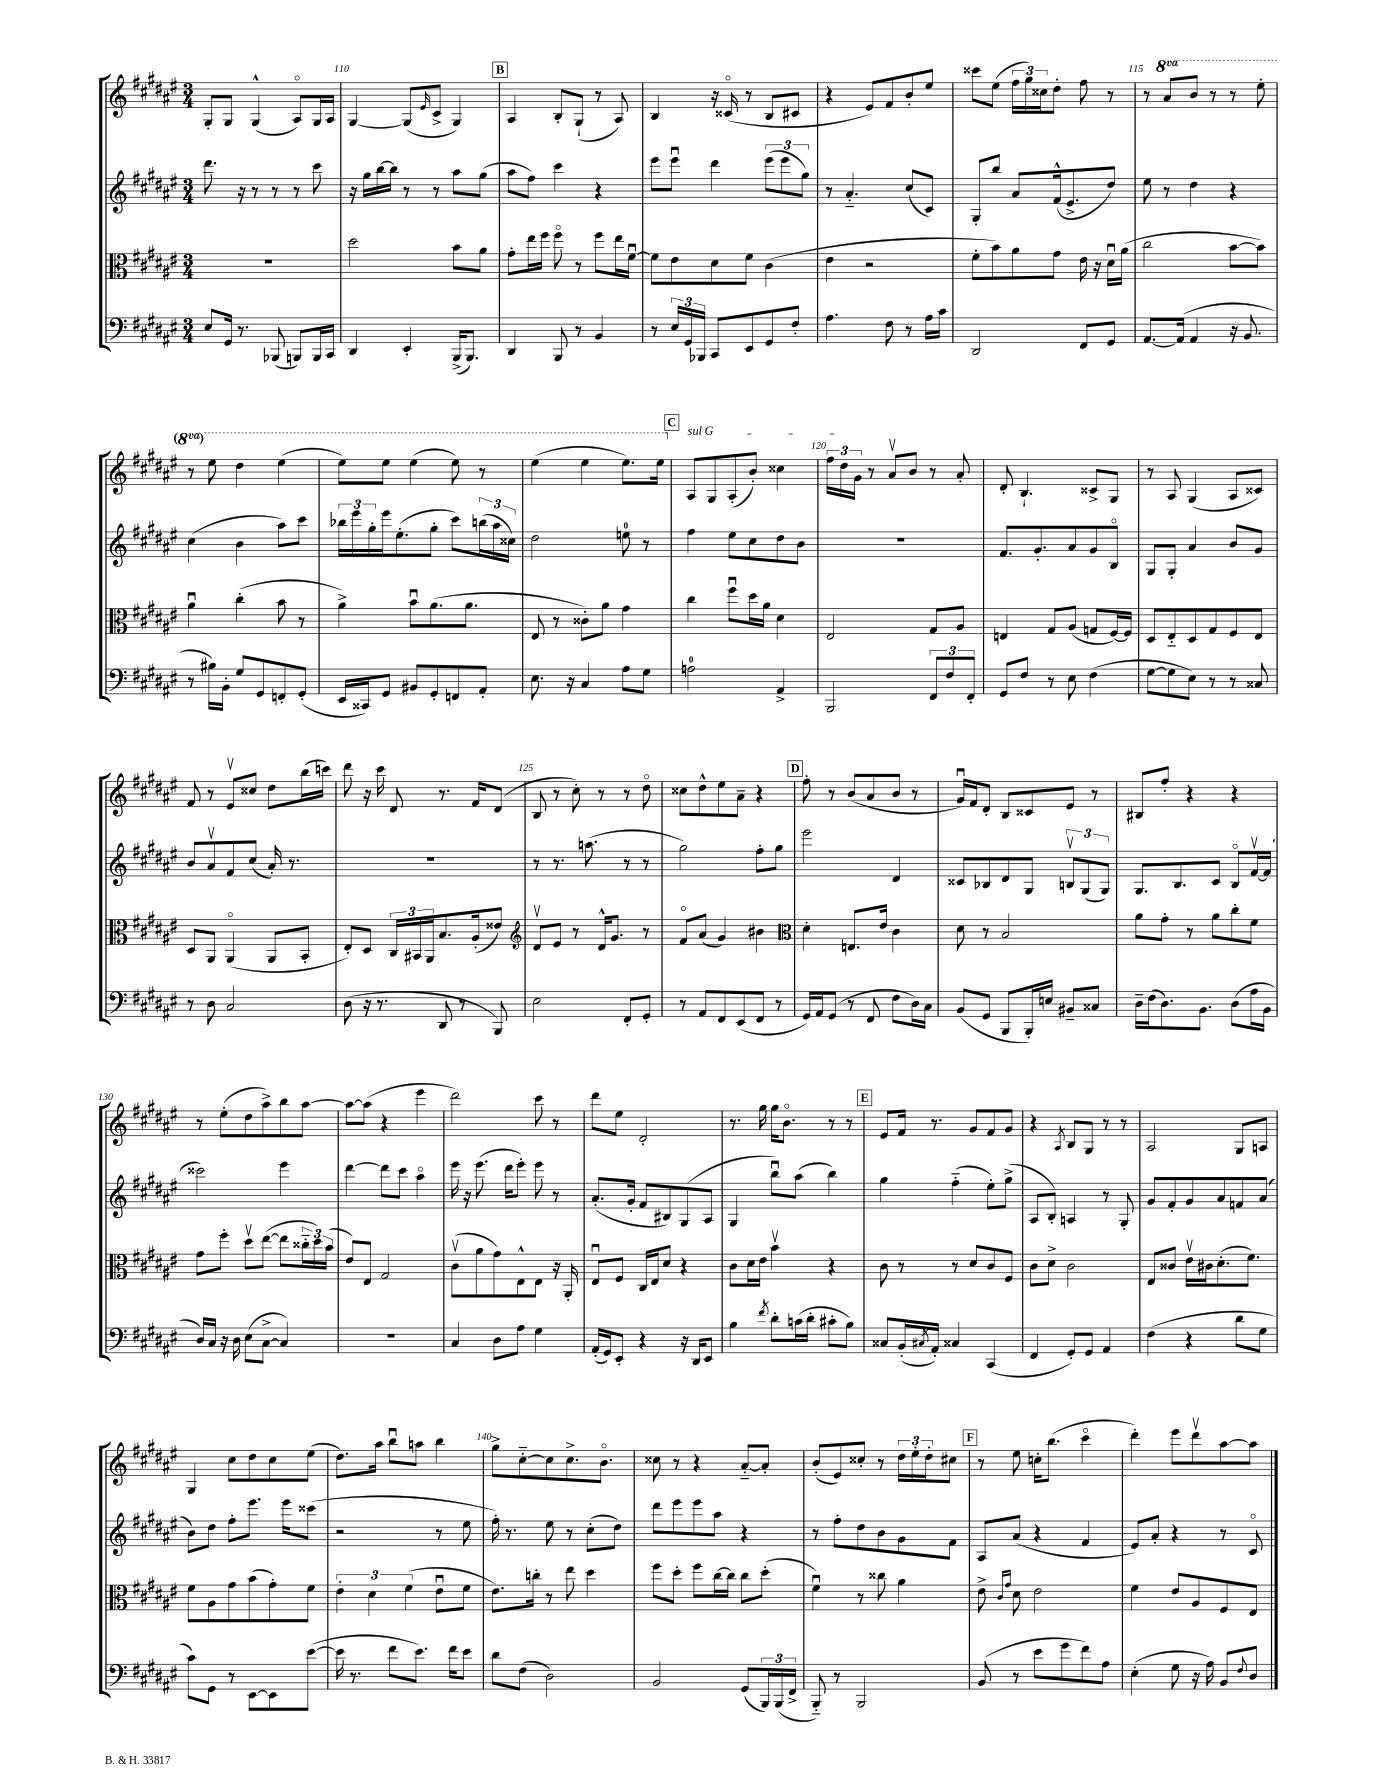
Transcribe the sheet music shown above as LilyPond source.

<<
\new StaffGroup <<
\new Staff = "s0" {
    \clef treble \key fis \major \numericTimeSignature \time 3/4 \set Staff.ottavationMarkups = #ottavation-simple-ordinals
    gis8-. gis8 gis4-^( ais8\flageolet) gis16 ais16 |
    gis4~ gis8( \grace { eis'16 } cis'8-> gis4) |
    \mark \markup { \box "B" } ais4 b8-. gis8-!( r8 ais8) |
    b4 r16 cisis'16\flageolet( r8 b8 cis'8 |
    r4 eis'8) fis'8 b'8-. eis''8 |
    cisis'''8 eis''8( \tuplet 3/2 { fis''16 gis''16) cisis''16 } dis''8-. fis''8 r8 |
    r8 \ottava #1 ais''8 b''8 r8 r8 eis'''8-. |
    r8 eis'''8 dis'''4 eis'''4( |
    eis'''8) eis'''8 eis'''4( eis'''8) r8 |
    eis'''4( eis'''4 eis'''8.) eis'''16 \ottava #0 |
    \mark \markup { \box "C" } \once \override TextSpanner.bound-details.left.text = \markup { \italic "sul G" } ais8\startTextSpan gis8 ais8-.( b'8-.) cisis''4 |
    \tuplet 3/2 { fis''16 dis''16 gis'16\stopTextSpan } r8 ais'8\upbow b'8 r8 ais'8-. |
    dis'8-. b4.-! cisis'8-> gis8 |
    r8 ais8 gis4( ais8 cisis'8) |
    fis'8 r8 eis'8\upbow cisis''8 dis''8 b''16( c'''16) |
    dis'''8 r16 cis'''16 dis'8 r8. fis'16 dis'8( |
    b8 r8 cis''8-.) r8 r8 dis''8\flageolet |
    cisis''8 dis''8-^ eis''8 ais'8-- r4 |
    \mark \markup { \box "D" } fis''8-. r8 b'8( ais'8 b'8 r8 |
    gis'16\downbow) fis'16 dis'8-. b8 cisis'8 eis'8 r8 |
    bis8 fis''8-. r4 r4 |
    r8 eis''8-.( dis''8 ais''8->) b''8 ais''8~ |
    ais''8~ ais''8( r4 eis'''4 |
    dis'''2) cis'''8 r8 |
    dis'''8 eis''8 dis'2-. |
    r8. gis''16 gis''16 b'8.\flageolet r8 r8 |
    \mark \markup { \box "E" } eis'8 fis'16 r8. gis'8 fis'8 gis'8 |
    r4 \acciaccatura { ais8 } b8 gis8 r8 r8 |
    ais2 gis8 a8 |
    gis4 cis''8 dis''8 cis''8 eis''8( |
    dis''8.) ais''16 b''8\downbow a''8 b''4 |
    gis''8-> cis''8~-_ cis''8 cis''8.-> b'8.\flageolet |
    cisis''8 r8 r4 ais'8~-_ ais'8-. |
    b'8-.( eis'8) cisis''8-. r8 \tuplet 3/2 { dis''16 eis''16-. dis''16-. } cis''8 |
    \mark \markup { \box "F" } r8 eis''8 c''16-. b''8.( cis'''4\flageolet |
    dis'''4-.) eis'''8 dis'''8\upbow ais''8~ ais''8 \bar "|." |
}
\new Staff = "s1" {
    \clef treble \key fis \major \numericTimeSignature \time 3/4
    dis'''8. r16 r8 r8 r8 cis'''8 |
    r16 gis''16 b''16~ b''16 r8 r8 ais''8 gis''8( |
    \mark \markup { \box "B" } ais''8 fis''8) cis'''4 r4 |
    eis'''8 eis'''8\downbow dis'''4 \tuplet 3/2 { eis'''8( eis'''8 gis''8) } |
    r8 ais'4.-_ cis''8( cis'8) |
    gis8-. b''8 ais'8 fis'16-^( eis'8.-> dis''8) |
    eis''8 r8 dis''4 r4 |
    cis''4( b'4 ais''8) cis'''8 |
    \tuplet 3/2 { bes''16 eis'''16 gis''16-. } eis'''16 eis''8.-.( gis''8-. cis'''8) \tuplet 3/2 { b''16( ais''16 cisis''16) } |
    dis''2 e''8-0 r8 |
    \mark \markup { \box "C" } fis''4 eis''8 cis''8 dis''8 b'8 |
    R2. |
    fis'8. gis'8.-. ais'8 gis'8 b8\flageolet |
    gis8 gis8-. ais'4 b'8 gis'8 |
    b'8 ais'8\upbow fis'8 cis''8( ais'16-.) r8. |
    R2. |
    r8 r8. a''8.( r8 r8 |
    gis''2) fis''8-. gis''8 |
    \mark \markup { \box "D" } eis'''2 dis'4 |
    cisis'8 bes8 dis'8 gis8 \tuplet 3/2 { b8\upbow gis8( gis8) } |
    gis8. b8. cis'8 b8\flageolet fis'16~\upbow fis'16( |
    cisis'''2) eis'''4 |
    dis'''4~ dis'''8 cis'''8 ais''4\flageolet |
    eis'''16 r16 eis'''8.( dis'''16 eis'''8-.) eis'''8 r8 |
    ais'8.-.( gis'16-. fis'8 bis8) gis8( ais8 |
    gis4 b''8\downbow) ais''8( b''4) |
    \mark \markup { \box "E" } gis''4 fis''4-_( eis''8-.) gis''8->( |
    ais8 b8-.) a4 r8 gis8-. |
    gis'8 fis'8-. gis'8 ais'8 f'8 ais'8( |
    b'8) dis''8 fis''8-. eis'''8. eis'''16 cisis'''8( |
    r2 r8 eis''8 |
    fis''16-.) r8. eis''8 r8 cis''8-.( dis''8) |
    dis'''8 eis'''8 eis'''8 ais''8 r4 |
    r8 fis''8-. dis''8 b'8 gis'8 fis'8 |
    \mark \markup { \box "F" } ais8 ais'8( r4 fis'4 |
    eis'8) ais'8-. r4 r8 cis'8\flageolet \bar "|." |
}
\new Staff = "s2" {
    \clef alto \key fis \major \numericTimeSignature \time 3/4
    R2. |
    dis''2 b'8 ais'8 |
    \mark \markup { \box "B" } gis'8-. eis''16 fis''16 fis''8\flageolet r8 fis''8 eis''16 fis'16~\downbow |
    fis'8 eis'8 dis'8 fis'8 cis'4( |
    eis'4 r2 |
    fis'8-. b'8) ais'8 gis'8 eis'16 r16 dis'16\downbow ais'16( |
    cis''2 b'8~ b'8) |
    ais'4\downbow cis''4-.( b'8 r8 |
    ais'4->) b'8\downbow ais'8.( ais'8. |
    eis8 r8 cisis'8-.) ais'8 gis'4 |
    \mark \markup { \box "C" } cis''4 fis''8\downbow dis''16 ais'16 dis'4 |
    eis2 gis8 ais8 |
    e4 gis8 ais8( g8 fis16~) fis16 |
    dis8 eis8-_ dis8 gis8 fis8 eis8 |
    dis8 ais,8 ais,4\flageolet( ais,8 b,8-. |
    eis8-.) dis8 \tuplet 3/2 { cis16 bis,16 ais,16 } b8. ais16-.( eisis'8) |
    \clef treble dis'8\upbow eis'8 r8 dis'16-^ gis'8. r8 |
    fis'8\flageolet ais'8( gis'4) bis'4 |
    \mark \markup { \box "D" } \clef alto dis'4-. e8. eis'16 cis'4 |
    dis'8 r8 b2 |
    ais'8 gis'8-. r8 ais'8 cis''8-. fis'8 |
    gis'8 fis''8-. dis''8\upbow eis''8~( eis''8 \tuplet 3/2 { cisis''16-_ dis''16) b'16( } |
    eis'8) eis8 gis2 |
    cis'8\upbow( ais'8 gis'8) eis8-^ eis8 r16 ais,16-. |
    eis8\downbow fis8 cis16 eis16 dis'8 r4 |
    cis'8 dis'16 eis'16 b'4\upbow r4 |
    \mark \markup { \box "E" } cis'8 r8 r8 dis'8 cis'8 fis8 |
    cis'8 dis'8-> cis'2 |
    eis8 cisis'8 eis'16\upbow cis'16 dis'8.-.( fis'8.) |
    fis'8 ais8 gis'8 b'8( gis'8-.) fis'8 |
    \tuplet 3/2 { eis'4-. dis'4 fis'4( } eis'8\downbow fis'8 |
    eis'8.) c''16-. r8 eis''8 dis''4 |
    fis''8 dis''8-. fis''8 cis''16~ cis''16 cis''8 dis''8-.( |
    fis'4\downbow) r8 cisis''8 ais'4 |
    \mark \markup { \box "F" } eis'8-> \grace { cis'16 gis'16 } dis'8 eis'2 |
    fis'4 eis'8 ais8 fis8 eis8 \bar "|." |
}
\new Staff = "s3" {
    \clef bass \key fis \major \numericTimeSignature \time 3/4
    eis8 gis,16 r8. bes,,8( b,,8) b,,16 cis,16 |
    dis,4 eis,4-. b,,16->( b,,8.) |
    \mark \markup { \box "B" } dis,4 b,,8 r8 b,4 |
    r8 \tuplet 3/2 { eis16 gis,16 bes,,16 } cis,8 eis,8 gis,8 fis8-. |
    ais4. fis8 r8 ais16 cis'16 |
    dis,2 fis,8 gis,8 |
    ais,8.~ ais,16( ais,4 r16 b,8. |
    r8 bis16) b,16-. gis8 gis,8 f,8-. gis,8-.( |
    eis,16 cisis,16) gis,8 bis,8 gis,8-. f,8 ais,8-. |
    eis8. r16 cis4 ais8 gis8 |
    \mark \markup { \box "C" } a2-0 ais,4-> |
    b,,2 \tuplet 3/2 { fis,8 fis8 fis,8-. } |
    gis,8 fis8 r8 eis8 fis4( |
    gis8~ gis8 eis8) r8 r8 cisis8 |
    r8 dis8 cis2 |
    dis8( r16 r8. dis,8 r8 b,,8) |
    eis2 fis,8-. gis,8-. |
    r8 ais,8 fis,8 eis,8( fis,8 r8 |
    \mark \markup { \box "D" } gis,16) ais,16 gis,8( r8 fis,8 fis8 dis16) cis16 |
    b,8( gis,8 b,,8 b,,16-.) e16 bis,8-- cisis8 |
    dis16-- fis16( dis8.) b,8. dis8( ais16 b,16 |
    dis16) cis16 r16 dis16 eis8( cis8~-> cis4) |
    R2. |
    cis4 dis8 ais8 gis4 |
    ais,16-.( gis,16) eis,8-. r4 r16 dis,16 eis,8 |
    b4 \acciaccatura { fis'8 } dis'8-. c'16( dis'16-. cis'8-. b8) |
    \mark \markup { \box "E" } cisis8 b,16-.( \acciaccatura { cis8 } ais,16-.) cisis4 cis,4( |
    fis,4 gis,8-.) gis,8 ais,4 |
    fis4( r4 dis'8 gis8 |
    cis'8) gis,8 r8 eis,8~ eis,8 eis'8~( |
    eis'16 r8. fis'8 eis'8.) fis'16 eis'8 |
    dis'8 fis8( dis2) |
    b,2 gis,8( \tuplet 3/2 { b,,16) b,,16( fis,16-> } |
    b,,8-_) r8 b,,2 |
    \mark \markup { \box "F" } b,8( r8 eis'8 gis'8 fis'8) ais8 |
    eis4-.( gis8 r16 ais16) b,8 \appoggiatura { fis8 } dis8 \bar "|." |
}
>>
>>
\layout { \context { \Score currentBarNumber = #109 \override BarNumber.break-visibility = ##(#f #t #t) barNumberVisibility = #(every-nth-bar-number-visible 5) } }
